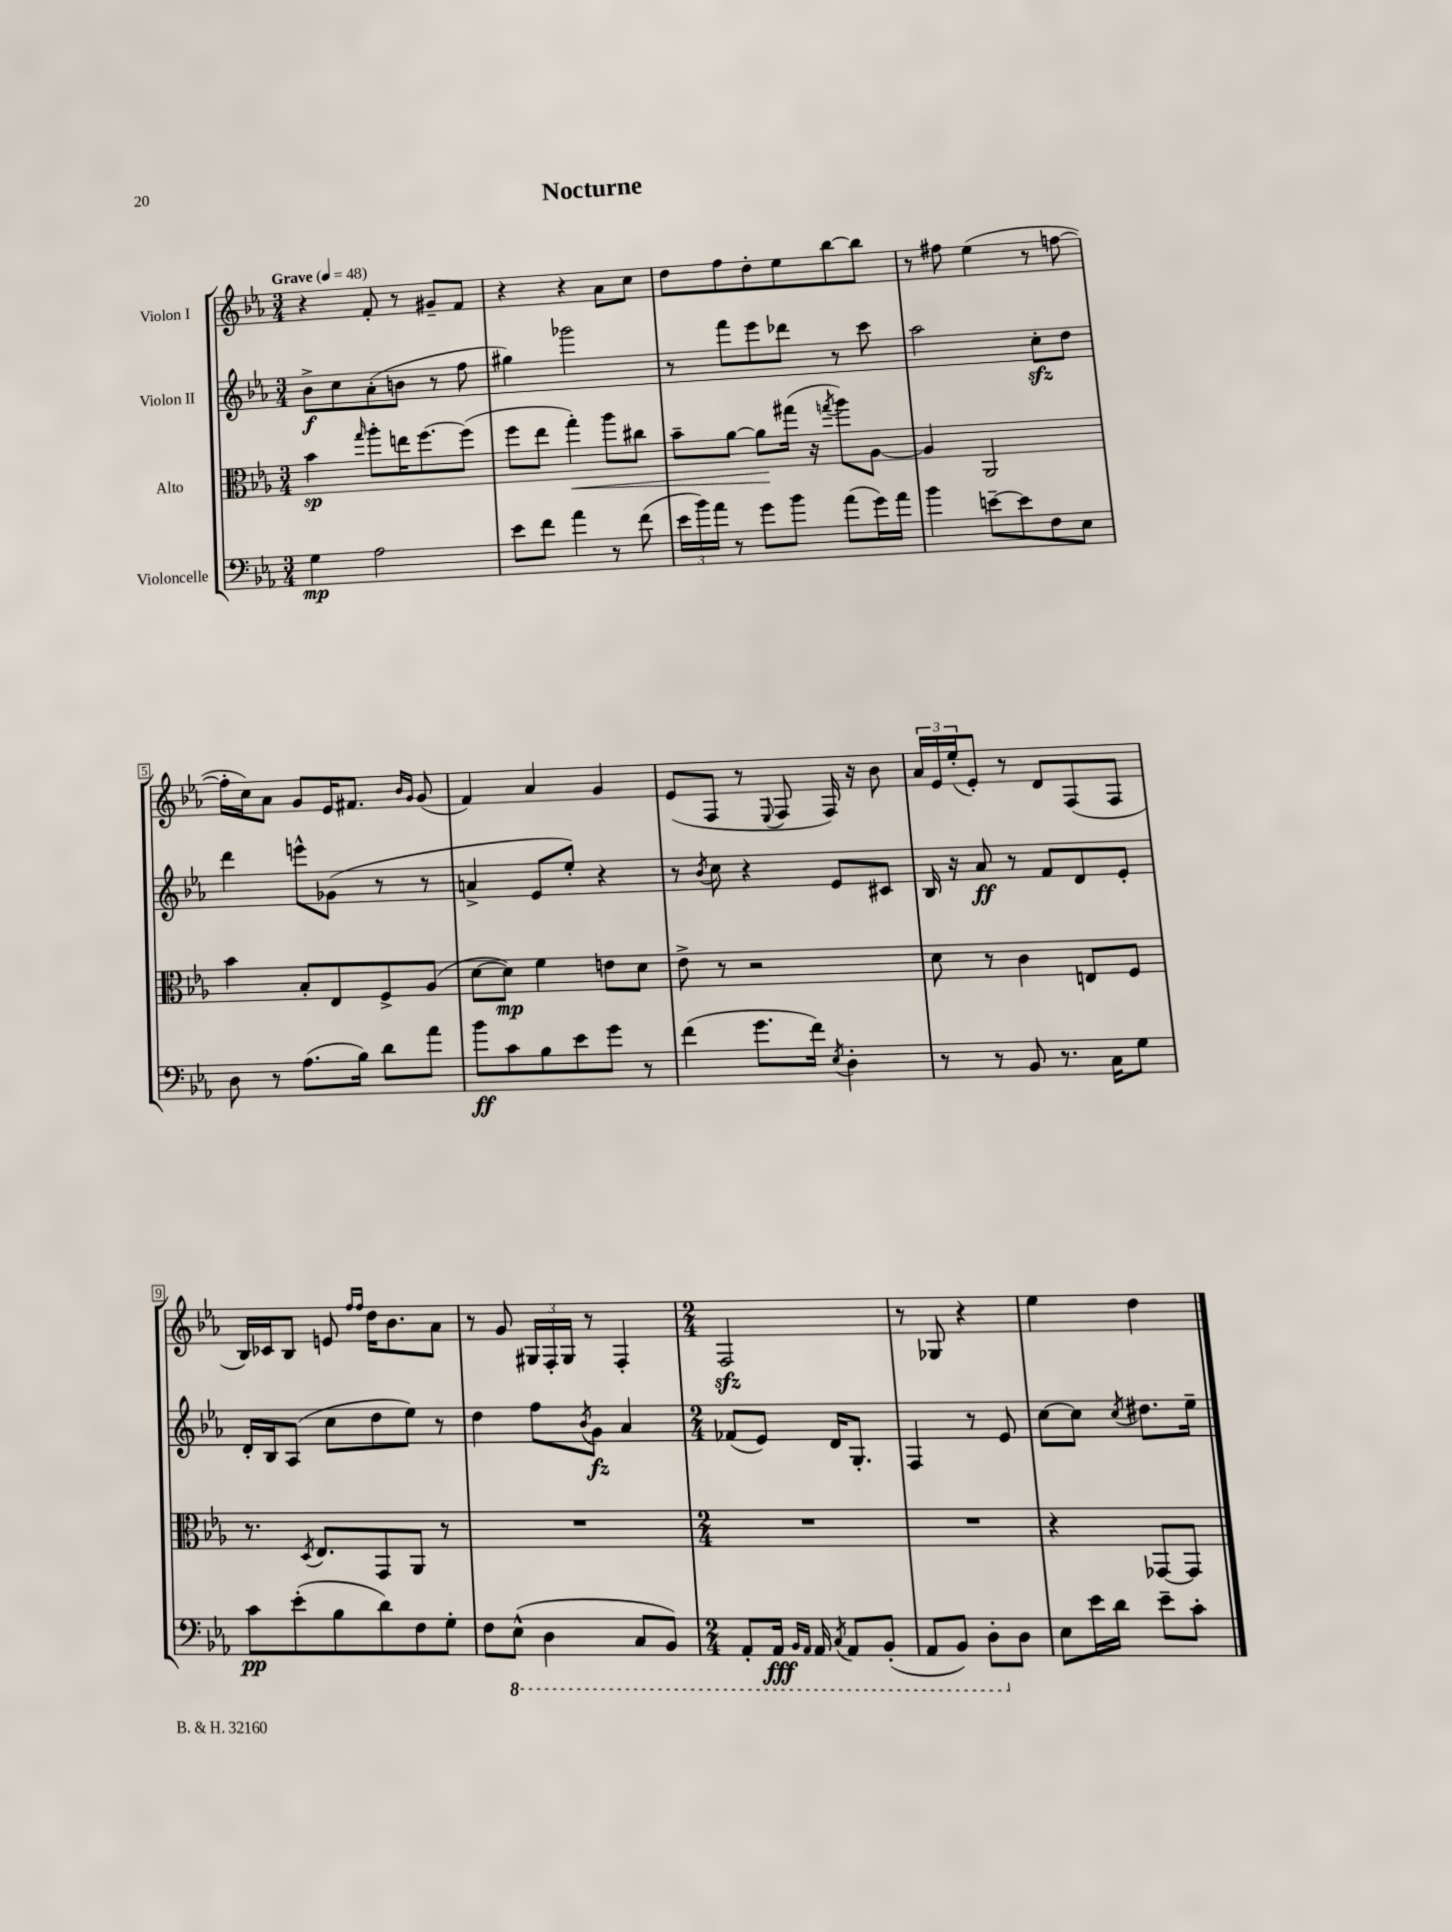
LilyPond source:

\header { title = "Nocturne" }
<<
\new StaffGroup <<
\new Staff = "s0" \with { instrumentName = "Violon I" } {
    \clef treble \key ees \major \numericTimeSignature \time 3/4 \tempo "Grave" 4 = 48
    r4 f'8-. r8 gis'8-- f'8 |
    r4 r4 aes'8 c''8 |
    d''8 f''8 d''8-. ees''8 bes''8~ bes''8 |
    r8 fis''8 ees''4( r8 f''8~ |
    f''16-. c''16) aes'8 g'8 ees'16 fis'8. \grace { bes'16 g'16 } g'8( |
    f'4) aes'4 g'4 |
    ees'8( f8 r8 \appoggiatura { ees8 } f8 f16) r16 bes'8 |
    \tuplet 3/2 { aes'16 ees'16 ees''16-.( } ees'8-.) r8 d'8 f8( f8 |
    bes16) ces'16 bes8 e'8 \grace { f''16 f''16 } d''16 bes'8. aes'8 |
    r8 g'8 \tuplet 3/2 { gis16 f16-. gis16 } r8 f4-. |
    \numericTimeSignature \time 2/4 f2\sfz |
    r8 ges8 r4 |
    ees''4 d''4 \bar "|." |
}
\new Staff = "s1" \with { instrumentName = "Violon II" } {
    \clef treble \key ees \major \numericTimeSignature \time 3/4
    bes'8->\f c''8 aes'8-.( b'8 r8 f''8 |
    gis''4) ges'''2 |
    r8 f'''8 ees'''8 des'''8 r8 c'''8 |
    aes''2 c''8-.\sfz d''8 |
    d'''4 e'''8-^ ges'8( r8 r8 |
    a'4-> ees'8 ees''8-.) r4 |
    r8 \acciaccatura { bes'8 } c''8 r4 ees'8 cis'8 |
    bes16 r16 aes'8\ff r8 f'8 d'8 ees'8-. |
    d'16-. bes16 aes8( c''8 d''8 ees''8) r8 |
    d''4 f''8 \acciaccatura { bes'8 } g'8\fz aes'4 |
    \numericTimeSignature \time 2/4 fes'8( ees'8) d'16 g8.-. |
    f4 r8 ees'8 |
    c''8~ c''8 \acciaccatura { c''8 } dis''8. ees''16-- \bar "|." |
}
\new Staff = "s2" \with { instrumentName = "Alto" } {
    \clef alto \key ees \major \numericTimeSignature \time 3/4
    bes'4\sp \grace { g''16 } aes''8-. e''16 f''8.~ f''8( |
    f''8 ees''8 g''4-.\<) aes''8 cis''8 |
    bes'8-- aes'8~ aes'8\! gis''16( r16 \acciaccatura { g''8 } aes''8) aes8~ |
    aes4 aes,2 |
    bes'4 bes8-. ees8 f8-> aes8( |
    d'8~ d'8\mp) f'4 e'8 d'8 |
    ees'8-> r8 r2 |
    d'8 r8 c'4 e8 f8 |
    r8. \acciaccatura { d8 } ees8. g,8 aes,8 r8 |
    R2. |
    \numericTimeSignature \time 2/4 R2 |
    R2 |
    r4 ges,8~ ges,8 \bar "|." |
}
\new Staff = "s3" \with { instrumentName = "Violoncelle" } {
    \clef bass \key ees \major \numericTimeSignature \time 3/4
    g4\mp aes2 |
    ees'8 f'8 aes'4 r8 f'8( |
    \tuplet 3/2 { ees'16 bes'16) aes'16 } r8 g'8 bes'8 aes'8( g'16) aes'16 |
    bes'4 e'8~-- e'8 f8 ees8 |
    d8 r8 aes8.( bes16) d'8 aes'8 |
    bes'8\ff c'8 bes8 ees'8 g'8 r8 |
    f'4( g'8. f'16) \acciaccatura { ees8 } d4-. |
    r8 r8 bes,8 r8. c16 g8 |
    c'8\pp ees'8-.( bes8 d'8) f8 g8-. |
    f8 \ottava #-1 ees,8-^( d,4 c,8 bes,,8) |
    \numericTimeSignature \time 2/4 aes,,8-. aes,,16\fff \grace { bes,,16 aes,,16 } aes,,16 \acciaccatura { c,8 } aes,,8 bes,,8-.( |
    aes,,8 bes,,8) d,8-. \ottava #0 d8 |
    ees8 ees'16 d'16 ees'8-- c'8-. \bar "|." |
}
>>
>>
\layout { \context { \Score \override BarNumber.stencil = #(make-stencil-boxer 0.1 0.3 ly:text-interface::print) } }
